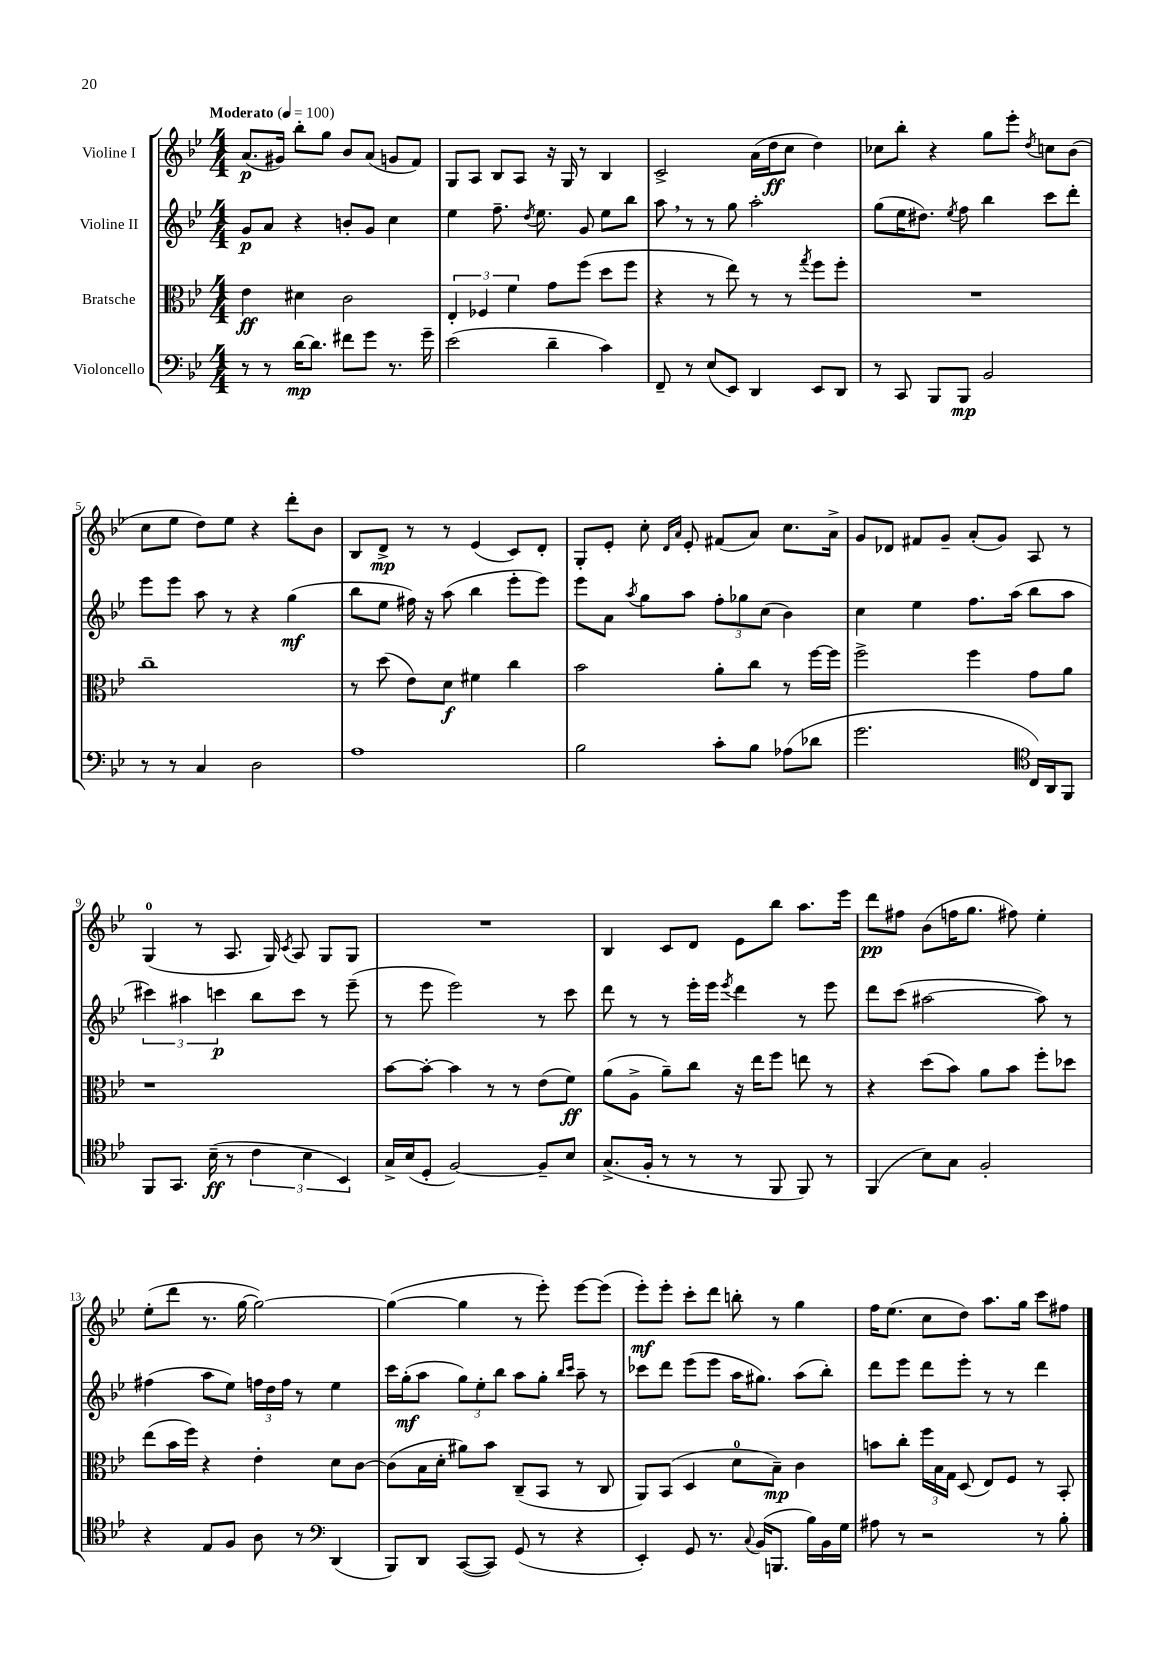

**kern	**kern	**kern	**kern
*staff4	*staff3	*staff2	*staff1
*clefF4	*clefC3	*clefG2	*clefG2
*k[b-e-]	*k[b-e-]	*k[b-e-]	*k[b-e-]
*M4/4	*M4/4	*M4/4	*M4/4
*MM100	*MM100	*MM100	*MM100
8r	4e-\	8g/L	(8.a/L
8r	.	8a/J	.
.	.	.	16g#/Jk)
[16d\LK	4d#\	4r	8bb-'\L
8.d\]J	.	.	.
.	.	.	8gg\J
8f#\L	2c\	8b'/L	8b-/L
8g\J	.	8g/J	(8a/J
8.r	.	4cc\	8g/L
.	.	.	8f/J)
16g~\	.	.	.
=	=	=	=
(2e-\	6E-'/	4ee-\	8G/L
.	.	.	8A/J
.	6F-/	.	.
.	.	8.ff~\	8B-/L
.	6f\	.	.
.	.	.	8A/J
.	.	8qdd/	.
.	.	8.ee-\	.
4d~\	8g\L	.	16r
.	.	.	16G/
.	(8ff\J	8g/	8r
4c\)	8dd\L	8ee-\L	4B-/
.	8ff\J	8bb-\J	.
=	=	=	=
8FF~/	4r	8aa\	2c^/
8r	.	8r	.
(8E-/L	8r	8r	.
8EE-/J)	8ee-\)	8gg\	.
4DD/	8r	2aa'\	(16a\LL
.	.	.	16dd\J
.	8r	.	8cc\J
.	8qgg/	.	.
8EE-/L	8ff\L	.	4dd\)
8DD/J	8ff'\J	.	.
=	=	=	=
8r	1r	(8gg\L	8cc-\L
8CC/	.	16ee-\K	8bb-'\J
.	.	8.dd#\J)	.
8BBB-/L	.	.	4r
.	.	8qee-/	.
8BBB-/J	.	8ff\	.
2BB-/	.	4bb-\	8gg\L
.	.	.	8eee-'\J
.	.	.	8qdd/
.	.	8ccc\L	8cc\L
.	.	8ddd'\J	(8b-\J
=	=	=	=
8r	1cc~	8eee-\L	8cc\L
8r	.	8eee-\J	8ee-\J
4C/	.	8aa\	8dd\L)
.	.	8r	8ee-\J
2D\	.	4r	4r
.	.	(4gg\	8ddd'\L
.	.	.	8b-\J
=	=	=	=
1A	8r	8bb-\L	8B-/L
.	(8dd\	8ee-\J	8d^/J
.	8e-\L)	16ff#\)	8r
.	.	16r	.
.	8d\J	(8aa\	8r
.	4f#\	4bb-\	(4e-/
.	4cc\	8eee-'\L	8c/L)
.	.	8eee-\J)	8d'/J
=	=	=	=
2B-\	2b-\	8eee-\L	8G'/L
.	.	8a\J	8e-'/J
.	.	8qaa/	.
.	.	8gg\L	8cc'\
.	.	.	16qqd/LL
.	.	.	16qqa/JJ
.	.	8aa\J	8e-'/
8c'\L	8a'\L	12ff'\L	(8f#/L
.	.	12gg-\	.
8B-\J	8cc\J	.	8a/J)
.	.	(12cc\J	.
(8A-\L	8r	4b-\)	8.cc\L
8d-\J	[16ff\LL	.	.
.	16ff\]JJ	.	16a^\Jk
=	=	=	=
2.g\	2ff^\	4cc\	8g/L
.	.	.	8d-/J
.	.	4ee-\	8f#/L
.	.	.	8g~/J
.	4ff\	8.ff\L	(8a'/L
.	.	.	8g/J)
.	.	(16aa\Jk	.
*clefC4	*	*	*
16C/LL)	8g\L	8bb-\L	8A/
16AA/J	.	.	.
8FF/J	8a\J	8aa\J	8r
=	=	=	=
8FF/L	1r	6ccc#\)	(4G/
8.GG/J	.	.	.
.	.	6aa#\	.
.	.	.	8r
(16B-~\	.	.	.
.	.	6ccc\	.
8r	.	.	8.A/
6c\	.	8bb-\L	.
.	.	.	16G/)
.	.	.	8qc/
.	.	8ccc\J	8A/
6B-\	.	.	.
.	.	8r	8G/L
6BB-/)	.	.	.
.	.	(8eee-~\	8G/J
=	=	=	=
16G^/LL	[8b-\L	8r	1r
(16B-/J	.	.	.
8D'/J	8b-'\_J	8eee-\	.
[2F/)	4b-\]	2eee-\)	.
.	8r	.	.
.	8r	.	.
8F~/]L	(8e-\L	8r	.
8B-/J	8f\J)	8ccc\	.
=	=	=	=
(8.G^/L	(8a\L	8ddd\	4B-/
.	8A^\J	8r	.
16F'/Jk	.	.	.
8r	8a~\L)	8r	8c/L
8r	8cc\J	16eee-'\LL	8d/J
.	.	16eee-\JJ	.
.	.	8qeee-/	.
8r	16r	4ddd\	8e-\L
.	16ee-\LK	.	.
8FF/	8ff\J	.	8bb-\J
8FF/)	8ee\	8r	8.aa\L
8r	8r	8eee-\	.
.	.	.	16eee-\Jk
=	=	=	=
(4FF/	4r	8ddd\L	8ddd\L
.	.	(8ccc\J	8ff#\J
8B-\L)	(8dd\L	[2aa#\	(8b-\L
8G\J	8b-\J)	.	16ff\K
.	.	.	8.gg\J
2F'/	8a\L	.	.
.	8b-\J	.	8ff#\)
.	8ff'\L	8aa#\])	4ee-'\
.	8dd-\J	8r	.
=	=	=	=
4r	(8ee-\L	(4ff#\	(8ee-'\L
.	16b-\L	.	8ddd\J
.	16ff\JJ)	.	.
8E-/L	4r	8aa\L	8.r
8F/J	.	8ee-\J)	.
.	.	.	[16gg\
8A\	4e-'\	24ff\LL	2gg\_)
.	.	24dd\	.
.	.	24ff\JJ	.
8r	.	8r	.
*clefF4	*	*	*
(4DD/	8d\L	4ee-\	.
.	[8c\J	.	.
=	=	=	=
8BBB-/L)	(8c\]L	16ccc\LL	(4gg\_
.	.	(16gg'\J	.
8DD/J	16B-\L	8aa\J	.
.	16d'\JJ	.	.
([8CC/L	8a#\L)	12gg\L)	4gg\]
.	.	12ee-'\	.
8CC/]J)	8b-\J	.	.
.	.	12bb-\J	.
(8GG/	(8C~/L	8aa\L	8r
8r	8BB-/J	8gg'\J	8eee-'\)
.	.	16qqbb-/LL	.
.	.	16qqccc/JJ	.
4r	8r	8aa~\	[8eee-\L
.	8C/	8r	(8eee-\]J
=	=	=	=
4EE-'/)	8AA/L)	8ccc-\L	8eee-'\L)
.	(8BB-/J	8ddd\J	8eee-'\J
8GG/	4D/	(8eee-\L	8ccc'\L
8.r	.	8eee-\J	8ddd\J
.	8d\L	16aa\LK	8bb'\
8qqC/	.	.	.
(16BB-/LK	.	8.gg#\J)	.
8.BBB/J	8B-~\J)	.	8r
.	4c\	(8aa\L	4gg\
16B-\LL)	.	.	.
16BB-\	.	8bb-'\J)	.
16G\JJ	.	.	.
=	=	=	=
8A#\	8b\L	8ddd\L	16ff\LK
.	.	.	(8.ee-\J
8r	8cc'\J	8eee-\J	.
2r	24ff\LL	8ddd\L	8cc\L
.	24B-\	.	.
.	24G\JJ	.	.
.	(8D/	8eee-'\J	8dd\J)
.	8E-/L)	8r	8.aa\L
.	8F/J	8r	.
.	.	.	16gg\Jk
8r	8r	4ddd\	8ccc\L
8B-'\	8BB-'/	.	8ff#\J
==	==	==	==
*-	*-	*-	*-
